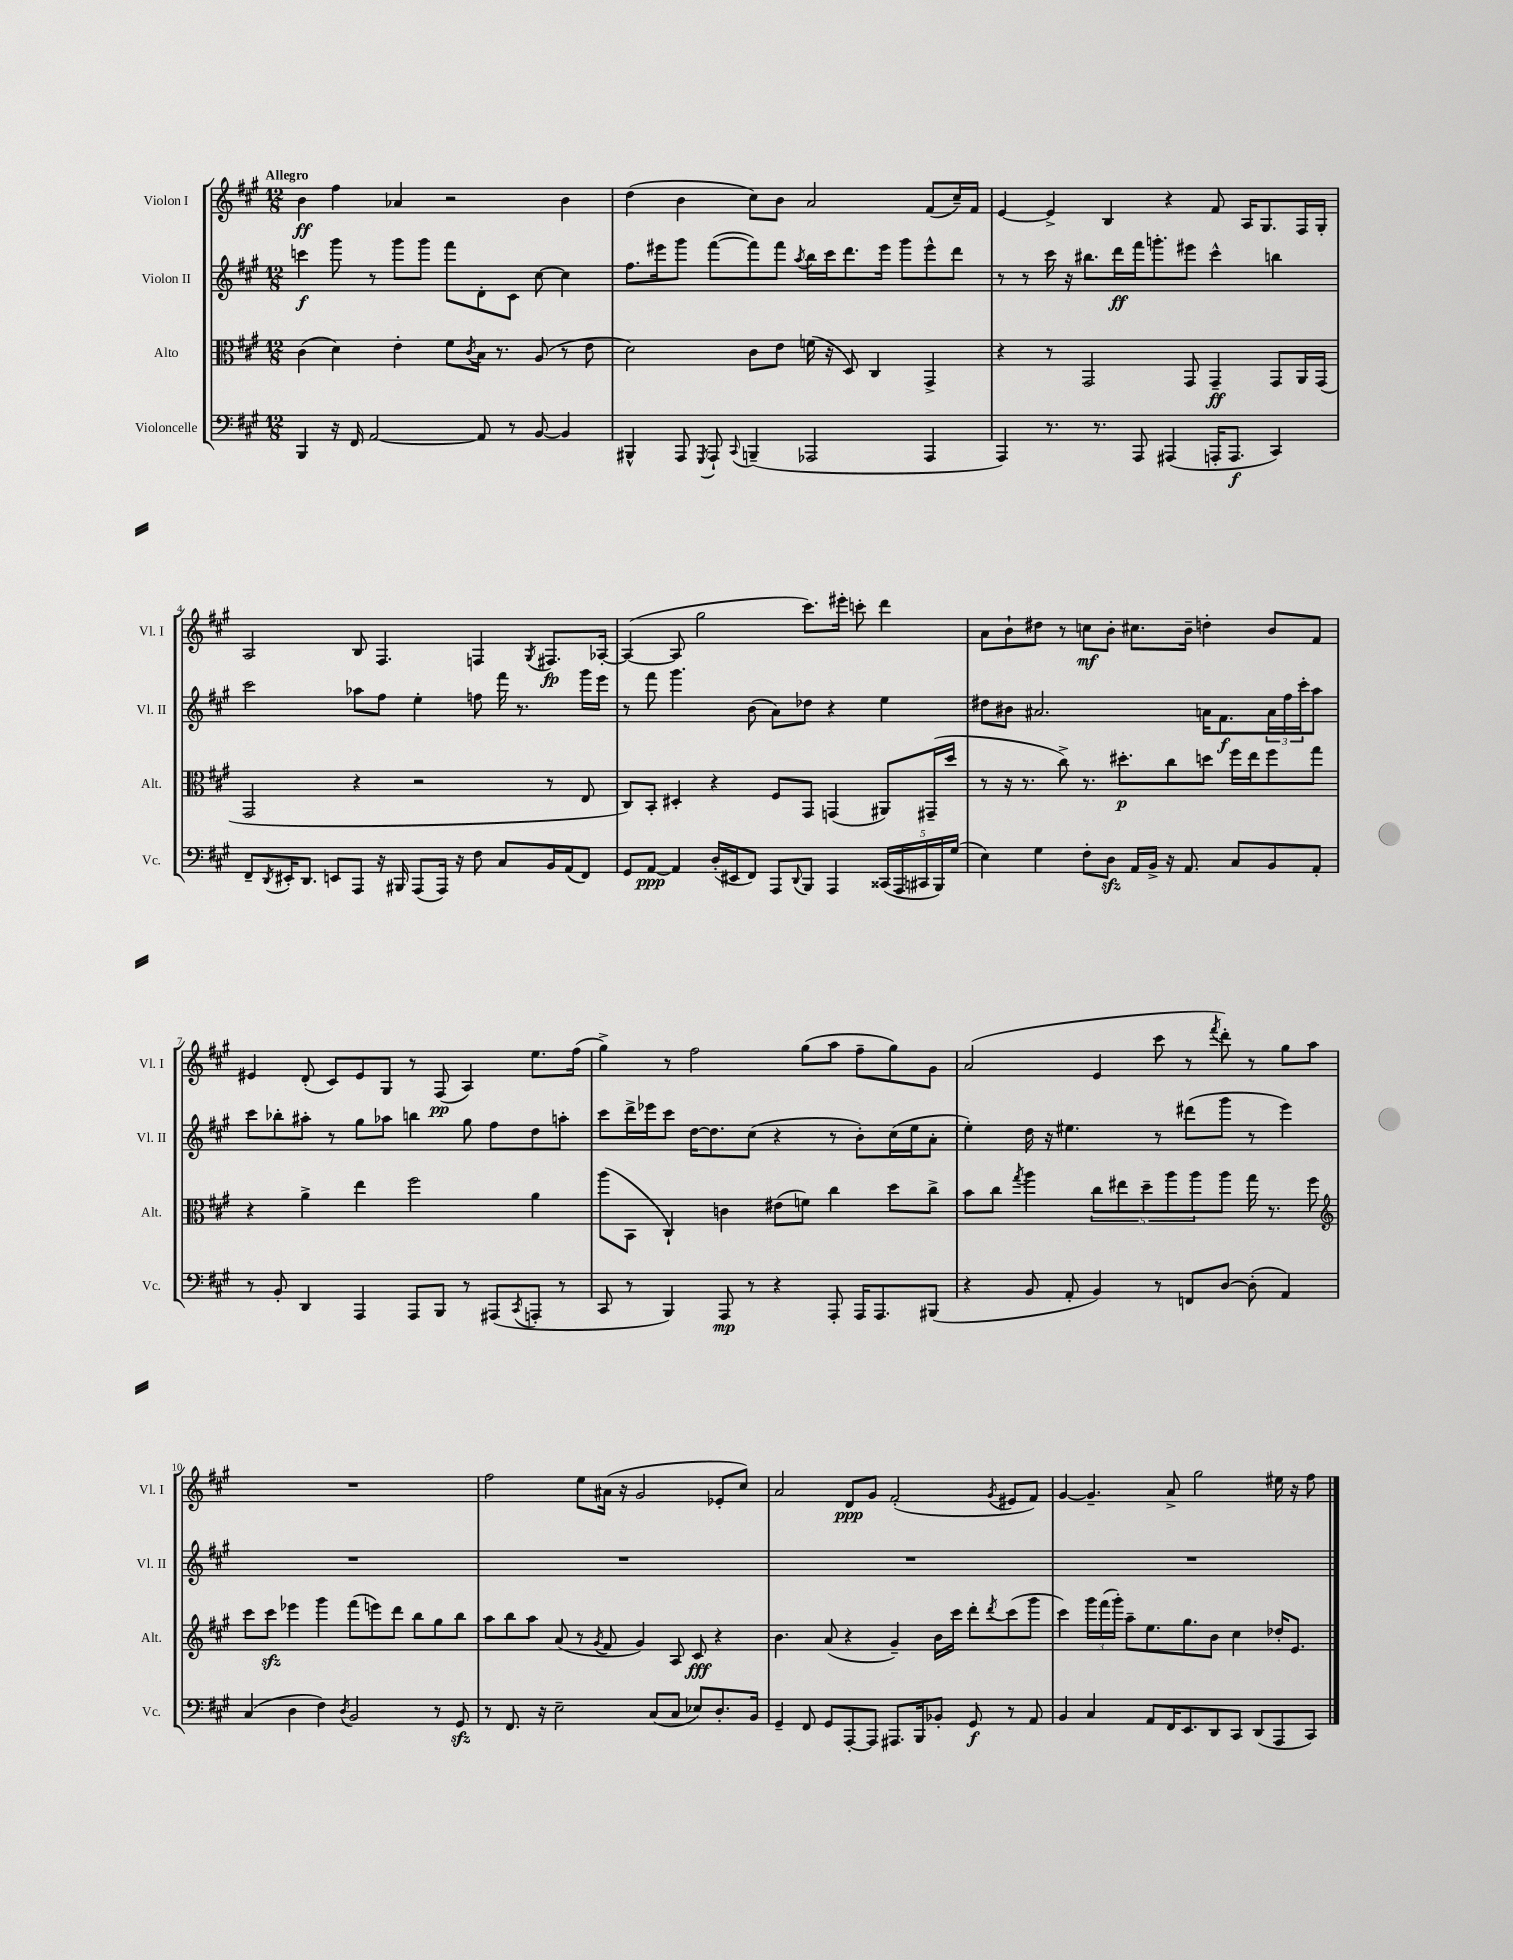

**kern	**dynam	**kern	**dynam	**kern	**dynam	**kern	**dynam
*part4	*part4	*part3	*part3	*part2	*part2	*part1	*part1
*staff4	*staff4	*staff3	*staff3	*staff2	*staff2	*staff1	*staff1
*I"Violoncelle	*	*I"Alto	*	*I"Violon II	*	*I"Violon I	*
*I'Vc.	*	*I'Alt.	*	*I'Vl. II	*	*I'Vl. I	*
*clefF4	*	*clefC3	*	*clefG2	*	*clefG2	*
*k[f#c#g#]	*	*k[f#c#g#]	*	*k[f#c#g#]	*	*k[f#c#g#]	*
*M12/8	*	*M12/8	*	*M12/8	*	*M12/8	*
=1	=1	=1	=1	=1	=1	=1	=1
!	!	!	!	!	!	!LO:TX:a:B:t=Allegro	!
4BBB/	.	(4c#\	.	4cccn\	f	4b\	ff
16r	.	4d\)	.	8ggg#\	.	4ff#\	.
16FF#/	.	.	.	.	.	.	.
[2AA/	.	.	.	8r	.	.	.
.	.	4e'\	.	8ggg#\L	.	4a-X/	.
.	.	.	.	8ggg#\J	.	.	.
.	.	8f#\L	.	8fff#\L	.	2r	.
.	.	8qc#/	.	.	.	.	.
8AA/]	.	16B\Jk	.	8d'\	.	.	.
.	.	8.r	.	.	.	.	.
8r	.	.	.	8c#\J	.	.	.
[8BB/	.	(8A/	.	[8cc#\	.	.	.
4BB/]	.	8r	.	4cc#\]	.	4b\	.
.	.	8e\	.	.	.	.	.
=2	=2	=2	=2	=2	=2	=2	=2
4BBB#X^^/	.	2d\)	.	8.ff#\L	.	(4dd\	.
.	.	.	.	16eee#X\k	.	.	.
8AAA/	.	.	.	8ggg#\J	.	4b\	.
8qGGG#/	.	.	.	.	.	.	.
8AAA`/	.	.	.	([8fff#\L	.	.	.
8qqCC#/	.	.	.	.	.	.	.
(4BBBn~/	.	8c#\L	.	8fff#\])	.	8cc#\L)	.
.	.	8e\J	.	8fff#\J	.	8b\J	.
.	.	.	.	8qaa/	.	.	.
2AAA-X/	.	(16fn\	.	16bb\LL	.	2a/	.
.	.	16r	.	16ccc#\J	.	.	.
.	.	8D/)	.	8.ddd\	.	.	.
.	.	4C#/	.	.	.	.	.
.	.	.	.	16eee#\Jk	.	.	.
.	.	.	.	8ggg#\L	.	.	.
4AAA-/	.	4GG#^/	.	8eee#^^\	.	(8f#/L	.
.	.	.	.	8ddd\J	.	16cc#~/L)	.
.	.	.	.	.	.	16f#/JJ	.
=3	=3	=3	=3	=3	=3	=3	=3
4AAA/)	.	4r	.	8r	.	[4e/	.
.	.	.	.	8r	.	.	.
8.r	.	8r	.	16ccc#\	.	4e^/]	.
.	.	.	.	16r	.	.	.
.	.	2GG#/	.	8.bb#X\L	.	.	.
8.r	.	.	.	.	.	.	.
.	.	.	.	.	.	4B/	.
.	.	.	.	16ddd\L	ff	.	.
8AAA/	.	.	.	16fff#\J	.	.	.
.	.	.	.	8.gggn'\	.	.	.
(4AAA#X/	.	.	.	.	.	4r	.
.	.	8GG#/	.	8eee#X\J	.	.	.
16AAAn'/KL	.	4GG#~/	ff	4ccc#^^\	.	8f#/	.
8.AAA/J	f	.	.	.	.	.	.
.	.	.	.	.	.	16A/KL	.
.	.	.	.	.	.	8.G#/	.
4CC#/)	.	8GG#/L	.	4bbn\	.	.	.
.	.	16AA/L	.	.	.	16F#/L	.
.	.	(16GG#/JJ	.	.	.	16G#'/JJ	.
!!LO:LB:g=z
=4	=4	=4	=4	=4	=4	=4	=4
8FF#~/L	.	2GG#/	.	2ccc#\	.	2A/	.
8qDD/	.	.	.	.	.	.	.
16EE#X'/K	.	.	.	.	.	.	.
8.DD/J	.	.	.	.	.	.	.
8EEn/L	.	.	.	.	.	.	.
8AAA/J	.	4r	.	8aa-X\L	.	8B/	.
16r	.	.	.	8ff#\J	.	4.F#/	.
16BBB#X/	.	.	.	.	.	.	.
(8AAA/L	.	2r	.	4ee'\	.	.	.
16AAA/Jk)	.	.	.	.	.	.	.
16r	.	.	.	.	.	.	.
8F#\	.	.	.	8ffn\	.	4Fn/	.
8C#/L	.	.	.	16fff#\	.	.	.
.	.	.	.	8.r	.	.	.
.	.	.	.	.	.	8qG#/	.
16BB/L	.	8r	.	.	.	8.F#X/L	fp
(16AA/J	.	.	.	.	.	.	.
8FF#/J)	.	8E/	.	16ggg#\LL	.	.	.
.	.	.	.	16eee\JJ	.	[16A-X'/Jk	.
=5	=5	=5	=5	=5	=5	=5	=5
8GG#/L	.	8C#/L)	.	8r	.	(4A-/_	.
[8AA/J	ppp	8BB'/J	.	8fff#\	.	.	.
4AA/]	.	4D#X'/	.	4.ggg#\	.	8A-/]	.
.	.	.	.	.	.	2gg#\	.
(16D'/LL	.	4r	.	.	.	.	.
16EE#X/J	.	.	.	.	.	.	.
8FF#/J)	.	.	.	(8b\	.	.	.
8AAA/L	.	8F#/L	.	8a\L)	.	.	.
8qqDD/	.	.	.	.	.	.	.
8BBB/J	.	8GG#/J	.	8dd-X\J	.	8.ccc#\L)	.
4AAA/	.	(4GGn/	.	4r	.	.	.
.	.	.	.	.	.	16eee#X'\Jk	.
.	.	.	.	.	.	8cccn'\	.
(20CC##X/LL	.	8AA#X/L)	.	4ee\	.	4ddd\	.
20AAA/	.	.	.	.	.	.	.
20CC#X/	.	.	.	.	.	.	.
.	.	(16GG#X~/L	.	.	.	.	.
20BBB/)	.	.	.	.	.	.	.
.	.	16dd/JJ	.	.	.	.	.
(20G#/JJ	.	.	.	.	.	.	.
=6	=6	=6	=6	=6	=6	=6	=6
4E\)	.	8r	.	8dd#X\L	.	8a\L	.
.	.	16r	.	8b#X\J	.	8b`\	.
.	.	8.r	.	.	.	.	.
4G#\	.	.	.	2.a#X/	.	8dd#X\J	.
.	.	8cc#^\)	.	.	.	8r	.
8F#'\L	.	8.r	.	.	.	8ccn\L	mf
8Dzz\J	.	.	.	.	.	8b'\J	.
.	.	8.dd#X'\L	p	.	.	.	.
16AA/LL	.	.	.	.	.	8.cc#X\L	.
16BB^/JJ	.	.	.	.	.	.	.
16r	.	8cc#\	.	.	.	.	.
8.AA/	.	.	.	.	.	16b~\Jk	.
.	.	8ddn\J	.	16an\KL	.	4ddn'\	.
.	.	.	.	8.f#\	f	.	.
8C#/L	.	16ff#\LL	.	.	.	.	.
.	.	16ee\J	.	.	.	.	.
8BB/	.	8ff#\	.	24a\L	.	8b/L	.
.	.	.	.	24ff#\	.	.	.
.	.	.	.	24ccc#'\J	.	.	.
8AA'/J	.	8gg#\J	.	8aa\J	.	8f#/J	.
!!LO:LB:g=z
=7	=7	=7	=7	=7	=7	=7	=7
8r	.	4r	.	8ccc#\L	.	4e#X/	.
8BB'/	.	.	.	8bb-X'\	.	.	.
4DD/	.	4a^\	.	8aa#X'\J	.	(8d'/	.
.	.	.	.	8r	.	8c#/L)	.
4AAA/	.	4ee\	.	8gg#\L	.	8e#/	.
.	.	.	.	8aa-X\J	.	8G#/J	.
8AAA/L	.	2ff#\	.	4bbn\	.	8r	.
8BBB/J	.	.	.	.	.	(8F#/	pp
8r	.	.	.	8gg#\	.	4A/)	.
(8AAA#X/L	.	.	.	8ff#\L	.	.	.
8qCC#/	.	.	.	.	.	.	.
8AAAn'/J	.	4a\	.	8dd\	.	8.ee\L	.
8r	.	.	.	8aan'\J	.	.	.
.	.	.	.	.	.	(16ff#\Jk	.
=8	=8	=8	=8	=8	=8	=8	=8
8CC#/	.	(8aa\L	.	8ccc#\L	.	4gg#^\)	.
8r	.	8BB\J	.	16ddd^\L	.	.	.
.	.	.	.	16eee-X\J	.	.	.
4BBB/)	.	4C#`/)	.	8ccc#\J	.	8r	.
.	.	.	.	[16dd\KL	.	2ff#\	.
.	.	.	.	8.dd\]	.	.	.
8AAA/	mp	4cn\	.	.	.	.	.
8r	.	.	.	(8cc#\J	.	.	.
4r	.	(8e#X\L	.	4r	.	.	.
.	.	8fn\J)	.	.	.	(8gg#\L	.
8AAA'/	.	4cc#\	.	8r	.	8aa\J	.
16AAA/KL	.	.	.	8b'\L)	.	8ff#~\L	.
8.AAA/	.	.	.	.	.	.	.
.	.	8dd\L	.	(16cc#\L	.	8gg#\)	.
.	.	.	.	16ee\J	.	.	.
(8BBB#X/J	.	8cc#^\J	.	8a'\J	.	8g#\J	.
=9	=9	=9	=9	=9	=9	=9	=9
4r	.	8b\L	.	4ee'\)	.	(2a/	.
.	.	8cc#\J	.	.	.	.	.
.	.	8qgg#/	.	.	.	.	.
8BB/	.	4aa\	.	16dd\	.	.	.
.	.	.	.	16r	.	.	.
8AA'/	.	.	.	4.ee#X\	.	.	.
4BB/)	.	10cc#\L	.	.	.	4e/	.
.	.	10ee#X\	.	.	.	.	.
.	.	10dd~\	.	.	.	.	.
8r	.	.	.	8r	.	8ccc#\	.
.	.	10aa\	.	.	.	.	.
8FFn/L	.	.	.	(8ddd#X\L	.	8r	.
.	.	10aa\	.	.	.	.	.
.	.	.	.	.	.	8qfff#/	.
[8D/J	.	8aa\J	.	8ggg#\J	.	8ddd'\)	.
(8D'\]	.	16gg#\	.	8r	.	8r	.
.	.	8.r	.	.	.	.	.
4AA/)	.	.	.	4eee\)	.	8gg#\L	.
.	.	8ff#\	.	.	.	8aa\J	.
!!LO:LB:g=z
=10	=10	=10	=10	=10	=10	=10	=10
*	*	*clefG2	*	*	*	*	*
(4C#/	.	8ccc#\L	.	1.r	.	1.r	.
.	.	8ccc#zz\J	.	.	.	.	.
4D\	.	4eee-X\	.	.	.	.	.
4F#\)	.	4ggg#\	.	.	.	.	.
8qD/	.	.	.	.	.	.	.
2BB/	.	(8fff#\L	.	.	.	.	.
.	.	8eeen\)	.	.	.	.	.
.	.	8ddd\J	.	.	.	.	.
.	.	8bb\L	.	.	.	.	.
8r	.	8gg#\	.	.	.	.	.
8GG#zz/	.	8bb\J	.	.	.	.	.
=11	=11	=11	=11	=11	=11	=11	=11
8r	.	8aa\L	.	1.r	.	2ff#\	.
8.FF#/	.	8bb\	.	.	.	.	.
.	.	8aa\J	.	.	.	.	.
16r	.	.	.	.	.	.	.
2E~\	.	(8a/	.	.	.	.	.
.	.	8r	.	.	.	8ee\L	.
.	.	8qg#/	.	.	.	.	.
.	.	8f#/	.	.	.	(16a#X\Jk	.
.	.	.	.	.	.	16r	.
.	.	4g#/)	.	.	.	2g#/	.
(8C#/L	.	.	.	.	.	.	.
8C#/J	.	8A/	.	.	.	.	.
8E-X/L)	.	8c#/	fff	.	.	.	.
8.D'/	.	4r	.	.	.	8e-X'/L	.
.	.	.	.	.	.	8cc#/J)	.
16BB/Jk	.	.	.	.	.	.	.
=12	=12	=12	=12	=12	=12	=12	=12
4GG#~/	.	4.b\	.	1.r	.	2a/	.
8FF#/	.	.	.	.	.	.	.
8GG#/L	.	(8a/	.	.	.	.	.
[8AAA'/	.	4r	.	.	.	8d/L	ppp
8AAA/J]	.	.	.	.	.	8g#/J	.
8.AAA#X/L	.	4g#~/)	.	.	.	(2f#'/	.
16BBB/k	.	.	.	.	.	.	.
8BB-X'/J	.	16b\LL	.	.	.	.	.
.	.	16ccc#\JJ	.	.	.	.	.
8GG#/	f	8ddd'\L	.	.	.	.	.
.	.	8qddd/	.	.	.	8qg#/	.
8r	.	(8ccc#\	.	.	.	8e#X/L	.
8AA/	.	8ggg#\J	.	.	.	8f#/J)	.
=13	=13	=13	=13	=13	=13	=13	=13
4BB/	.	4ccc#\)	.	1.r	.	[4g#/	.
4C#/	.	24ggg#\LL	.	.	.	4.g#~/]	.
.	.	(24fff#\	.	.	.	.	.
.	.	24ggg#'\JJ)	.	.	.	.	.
.	.	8aa~\L	.	.	.	.	.
8AA/L	.	8.ee\	.	.	.	.	.
16FF#/K	.	.	.	.	.	8a^/	.
8.EE/	.	8.gg#\	.	.	.	.	.
.	.	.	.	.	.	2gg#\	.
8DD/	.	8b\J	.	.	.	.	.
8CC#/J	.	4cc#\	.	.	.	.	.
(8DD/L	.	.	.	.	.	.	.
8AAA/	.	16dd-X'/KL	.	.	.	16ee#X\	.
.	.	8.e/J	.	.	.	16r	.
8CC#/J)	.	.	.	.	.	8ff#\	.
==	==	==	==	==	==	==	==
*-	*-	*-	*-	*-	*-	*-	*-
